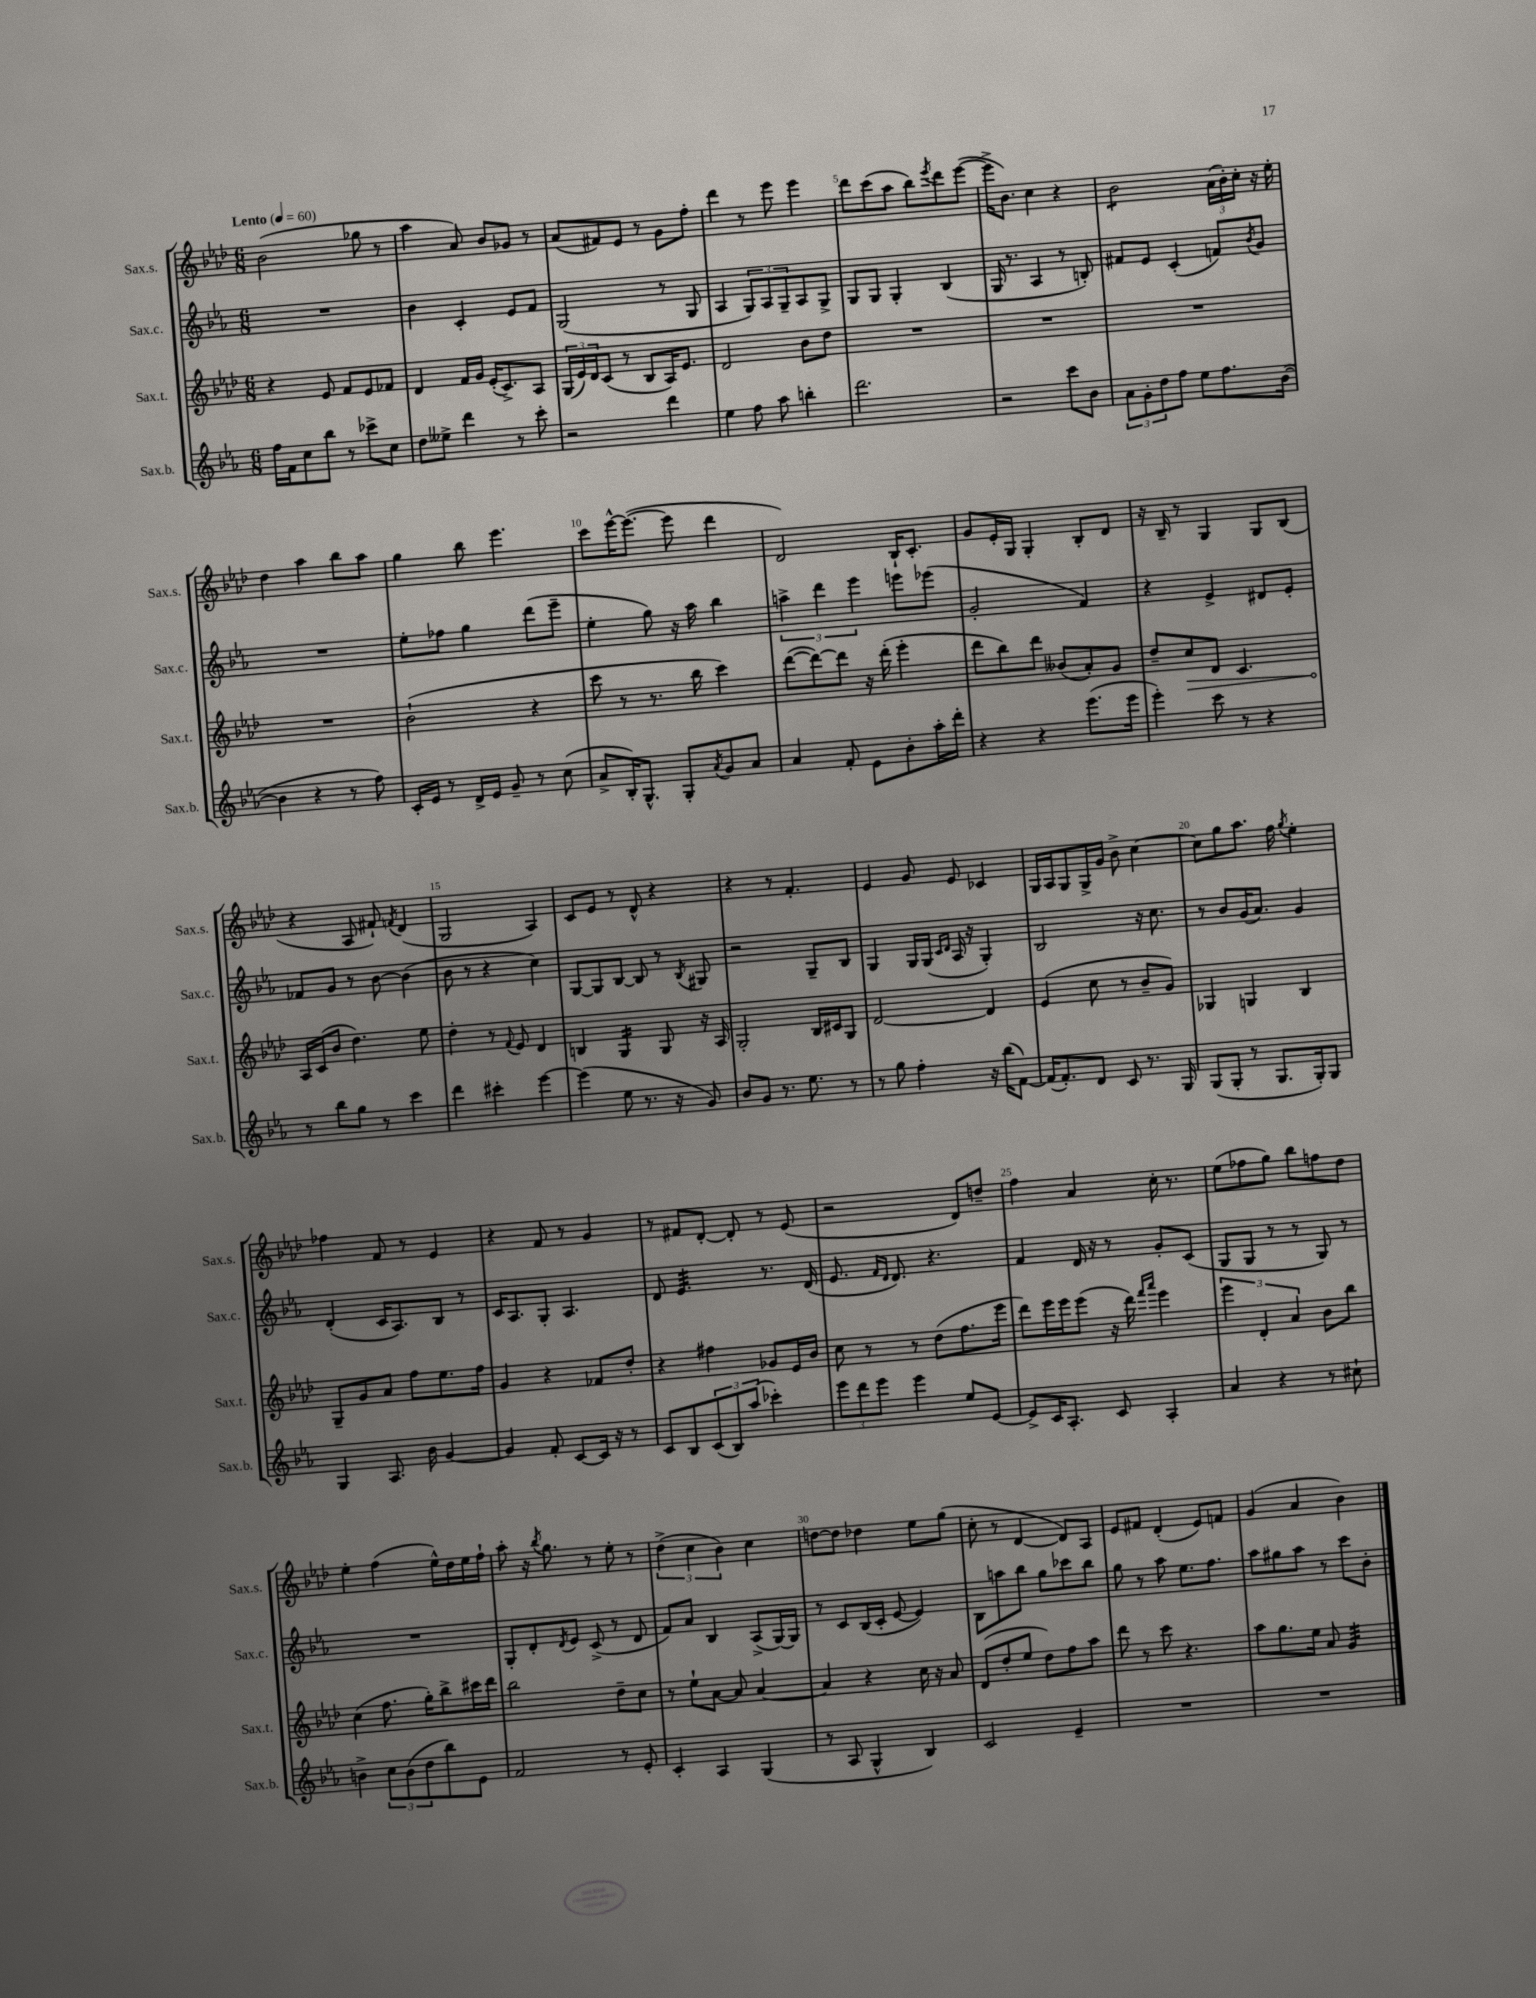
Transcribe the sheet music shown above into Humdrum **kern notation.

**kern	**kern	**kern	**kern
*staff4	*staff3	*staff2	*staff1
*clefG2	*clefG2	*clefG2	*clefG2
*k[b-e-a-]	*k[b-e-a-d-]	*k[b-e-a-]	*k[b-e-a-d-]
*M6/8	*M6/8	*M6/8	*M6/8
*MM60	*MM60	*MM60	*MM60
16ff	4r	2.r	(2b-
16f	.	.	.
8cc	.	.	.
8bb-	8e-	.	.
8r	8f	.	.
8ccc-^	8e-	.	8gg-
8cc	8f-	.	8r
=	=	=	=
8dd	4d-	4b-	4aa-
8ee--^	.	.	.
4ddd	16f	4c'	8a-)
.	16g	.	.
.	(16e-'	.	8b-
.	8.c^)	.	.
8r	.	8e-	8g-
8ccc'	8A-	8f	8r
=	=	=	=
2r	(24G	(2G	(8a-
.	24e-)	.	.
.	24d-	.	.
.	(8c	.	8f#)
.	8r	.	8e-
.	8B-	.	8r
4ddd	16A-)	8r	8g
.	8.e-	.	.
.	.	8G	8ff'
=	=	=	=
4ee-	2d-	4A-	4ddd-
8ff	.	12G)	8r
.	.	12A-	.
8aa-	.	.	8eee-
.	.	12G~	.
4bb'	8b-	8A-	4eee-
.	8dd-	8G^	.
=	=	=	=
2.ddd	2.r	8G	8ddd-
.	.	8G	(8ccc
.	.	4G'	8aa-
.	.	.	8bb-)
.	.	.	8qeee-
.	.	(4B-	8ddd-
.	.	.	([8eee-
=	=	=	=
2r	2.r	16G	16eee-^]
.	.	8.r	8.b-)
.	.	4A-	4cc
8ccc	.	8r	4r
8b-	.	8B')	.
=	=	=	=
12a-	2.r	8f#	2b-
12g'	.	.	.
.	.	8e-	.
12dd	.	.	.
8ff	.	(4c'	.
8ee-	.	.	.
8.ff	.	8f)	(24a-
.	.	.	24b-')
.	.	.	24cc'
.	.	8qb-	.
.	.	8g	16r
([16b-	.	.	16ee-'
=	=	=	=
4b-]	2.r	2.r	4dd-
4r	.	.	4aa-
8r	.	.	8bb-
8ff)	.	.	8aa-
=	=	=	=
16c'	(2b-`	8ee-'	4gg
16e-	.	.	.
8r	.	8ff-	.
16d^	.	4gg	8bb-
16e-	.	.	.
8g~	.	.	4.eee-
8r	4r	(8ddd	.
(8cc	.	8eee-~	.
=	=	=	=
8a-^	8ccc	4ee-'	8ccc
16B-')	8r	.	[16eee-^^
8.G^^	.	.	(8.eee-_
.	8.r	8gg)	.
8G'	.	16r	8eee-]
.	16bb-	16aa-	.
8qa-	.	.	.
8g	4ccc)	4bb-	4ddd-
8a-	.	.	.
=	=	=	=
4a-	([8ddd-	6aa^	2d-)
.	8ddd-_)	.	.
.	.	6ddd	.
8f'	8ddd-]	.	.
.	.	6eee-	.
8e-	16r	.	.
.	(16ddd-'	.	.
8b-'	4eee-'	8eee	16B-`
.	.	.	8.c'
16aa-'	.	(8eee-	.
16ddd'	.	.	.
=	=	=	=
4r	8ddd-	2g'	8g
.	8bb-)	.	16e-'
.	.	.	16G
4r	8ddd-	.	4G'
.	(8b--	.	.
(8.eee-	8a-')	4f)	8B-'
.	8g	.	8d-
16eee-	.	.	.
=	=	=	=
4eee-')	8dd-~	4r	16r
.	.	.	16B-~
.	8cc	.	8r
8ccc	8d-	4e-^	4G
8r	4.c	.	.
4r	.	8d#	8G
.	.	8e-'	(8B-
=	=	=	=
8r	16A-	8f-	4r
.	(16c	.	.
8bb-	8b-	8g	.
8gg	4.dd-)	8r	8A-
8r	.	[8b-	8f#`)
.	.	.	8qf
4ccc	.	(4b-]	(4d-
.	8ee-	.	.
=	=	=	=
4ddd	4dd-'	8b-	2G
.	.	8r	.
4ccc#'	8r	4r	.
.	8qqf	.	.
.	8e-	.	.
[4eee-	4d-	4cc)	4A-)
=	=	=	=
(4eee-]	4B	[8G	8c
.	.	8G]	8e-
8ee-	4G	[8B-	8r
8.r	.	8B-]	8d-^^
.	8G	8r	4r
16r	.	.	.
.	.	8qB-	.
8g)	16r	8G#	.
.	16A-	.	.
=	=	=	=
8b-	2G'	2r	4r
8g	.	.	.
8.r	.	.	8r
.	.	.	4.f'
8.ee-	.	.	.
.	16B-	8G~	.
.	16c#	.	.
8r	8G	8B-	.
=	=	=	=
8r	[2d-	4G	4e-
8gg	.	.	.
4ff'	.	16G	8g
.	.	(16G	.
.	.	16qqc	.
.	.	16qqd	.
.	.	16A-	8e-
.	.	16r	.
16r	4d-]	4G')	4c-
(16bb-	.	.	.
[8f)	.	.	.
=	=	=	=
(16f]	(4e-	2B-	16G
8.f')	.	.	16A-
.	.	.	8G
8d	8cc	.	16G^
.	.	.	16g
8c	8r	.	8b-^
8.r	8b-~	16r	[4cc
.	.	8.cc	.
.	8g)	.	.
16G	.	.	.
=	=	=	=
(8G	4G-	8r	8cc]
8G'	.	8b-	8gg
8r	4G	(16g	8.aa-
.	.	8.a-)	.
8.G	.	.	.
.	.	.	16ff
.	.	.	8qgg
.	4B-	4g	4ee-'
16G')	.	.	.
8G	.	.	.
=	=	=	=
4G	8G~	(4d'	4ff-
.	8g	.	.
8.A-	8a-	16c	8f
.	.	8.A-)	.
.	8ff	.	8r
16b-	.	.	.
[4g	8.ee-	8B-	4e-
.	.	8r	.
.	16ff	.	.
=	=	=	=
4g]	4g	16c	4r
.	.	8.A-	.
8f'	4r	8G'	8f
[8c	.	4.A-	8r
16c]	8f-	.	4g
16r	.	.	.
8r	8dd-'	.	.
=	=	=	=
8c	4r	8d	8r
8B-	.	4.e-	8f#
(12c	4ff#	.	[8d-'
12B-)	.	.	.
.	.	.	8d-']
(12aa-	.	.	.
4ccc-')	8g-	8.r	8r
.	16e-	.	(8e-
.	16b-	(16d	.
=	=	=	=
12eee-	8cc	8.e-	2r
12ddd	.	.	.
.	8r	.	.
12eee-	.	.	.
.	.	16qqf	.
.	.	16qqd	.
.	.	8.d)	.
4eee-	8r	.	.
.	(8dd-	4.r	.
8ee-	8.ff	.	8d-)
[8e-	.	.	8dd~
.	16eee-	.	.
=	=	=	=
8e-^]	8ddd-)	4f	4ff
16c	16eee-	.	.
8.A-'	16eee-	.	.
.	(8eee-	16d	4a-
.	.	16r	.
8c	16r	8r	.
.	16ddd-)	.	.
.	16qqfff	.	.
.	16qqaaa-	.	.
4A-'	4eee-	8g'	16cc'
.	.	.	8.r
.	.	(8c	.
=	=	=	=
4a-	6eee-	8G	(8ee-
.	.	8G	8ff-
.	6d-'	.	.
4r	.	8r	8gg)
.	6a-	.	.
.	.	8r	8bb-
8r	8b-	8G)	8ff
8cc#`	8bb-	8r	8dd-
=	=	=	=
4b^	(4cc	2.r	4ee-'
12cc	8.ff	.	(4ff
(12b	.	.	.
12dd	.	.	.
.	16gg')	.	.
8bb-)	8bb-^	.	16ee-^^)
.	.	.	16dd-
8e-	16ccc#	.	16ee-
.	16ddd-	.	16ff`
=	=	=	=
2f	2bb-	8G'	8aa-'
.	.	8d'	16r
.	.	.	8qbb-
.	.	.	8.gg
.	.	8qd	.
.	.	8e-	.
.	.	(8c^	8r
8r	8dd-~	8r	8ee-'
8e-'	8cc	8d	8r
=	=	=	=
4c'	8r	8f)	(6dd-^
.	8ee-`	8a-	.
.	.	.	6cc
4A-	[8a-	4B-	.
.	.	.	6b-)
.	8a-]	.	.
(4G	[4a-	(8A-^	4cc
.	.	[16G)	.
.	.	16G]	.
=	=	=	=
8r	4a-]	8r	[8dd
8A-	.	8c	8dd]
4G^^	4r	(16B-	4dd-
.	.	16c'	.
.	.	[8e-	.
4B-)	16cc	4e-])	8ee-
.	16r	.	.
.	8a-	.	(8gg
=	=	=	=
2c	(8d-	8B-	8cc'
.	8dd-'	8aa	8r
.	8ee-	8bb-	[4d-
.	8dd-)	8gg	.
4e-~	8ff	8ccc-	8d-])
.	8aa-	8bb-	8A-
=	=	=	=
2.r	8ddd-	8gg	8e-
.	8r	8r	8f#
.	8ccc	8aa-	(4d-'
.	4.r	8.ee-	.
.	.	.	8e-)
.	.	8.ff	.
.	.	.	8f
=	=	=	=
2.r	8aa-	8aa-	(4g
.	8.gg	8gg#	.
.	.	8aa-	4a-
.	16ee-	.	.
.	8a-	8r	.
.	4g	8ccc	4b-)
.	.	8b-'	.
==	==	==	==
*-	*-	*-	*-
